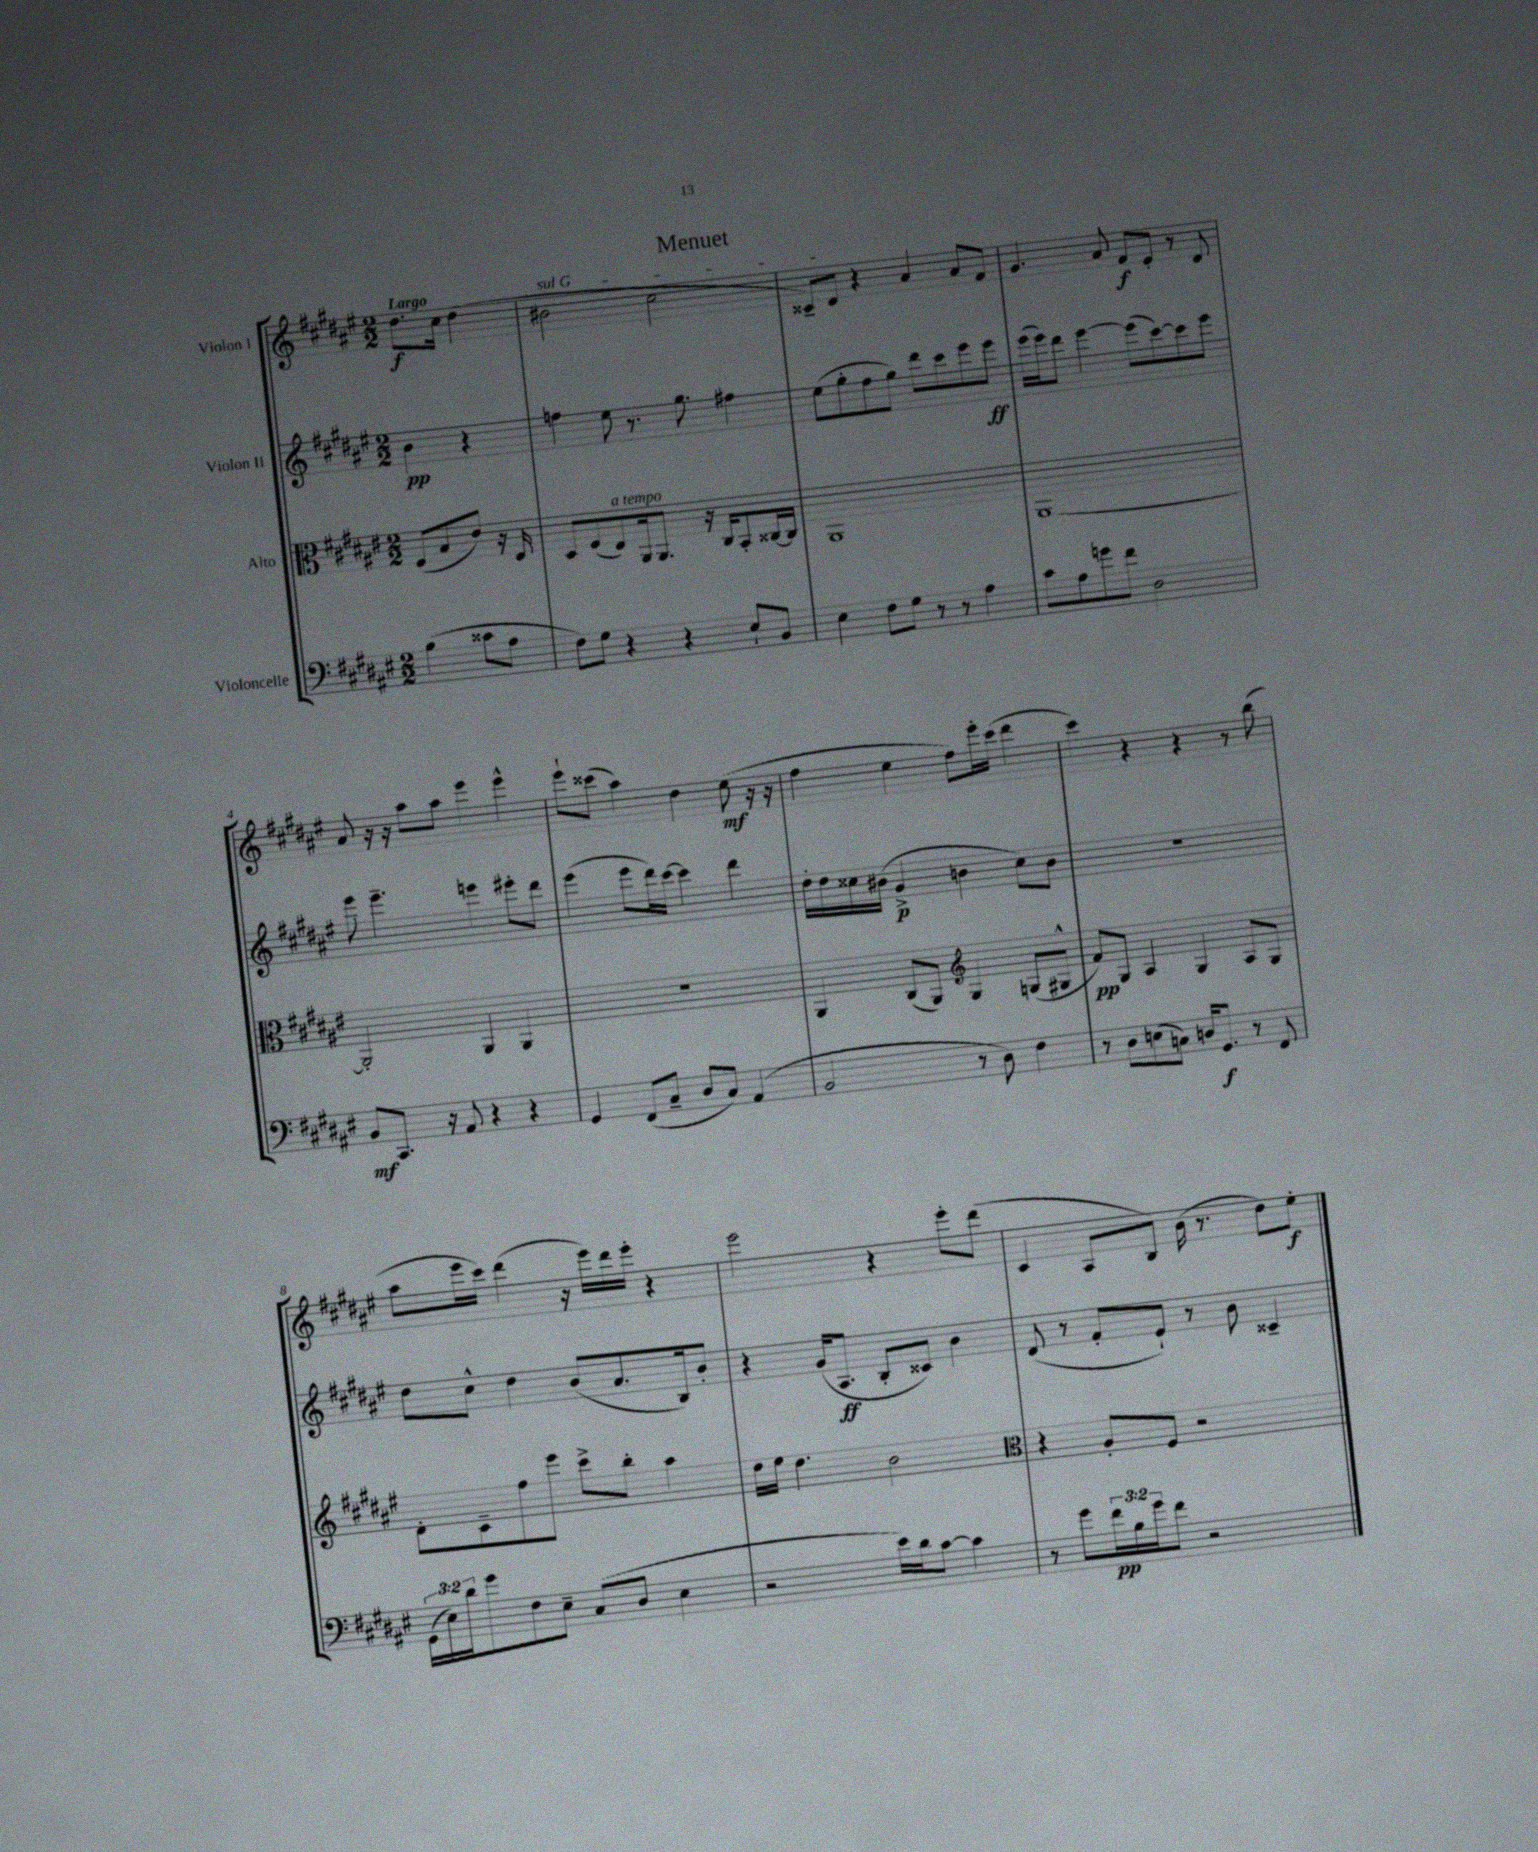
\header { title = "Menuet" }
<<
\new StaffGroup <<
\new Staff = "s0" \with { instrumentName = "Violon I" } {
    \clef treble \key fis \major \numericTimeSignature \time 2/2 \partial 2 \tempo "Largo"
    dis''8.\f cis''16 dis''4( |
    \once \override TextSpanner.bound-details.left.text = \markup { \italic "sul G" } bis'2\startTextSpan cis''2 |
    cisis'8--) dis'8\stopTextSpan r4 ais'4 ais'8 fis'8 |
    gis'4. ais'8 fis'8\f eis'8-. r8 dis'8 |
    ais'8 r16 r16 ais''8 ais''8 eis'''4 eis'''4-^ |
    eis'''8-! cisis'''8( ais''4) dis''4 eis''8\mf( r16 r16 |
    fis''4 eis''4 fis''8) eis'''16-. cis'''16( dis'''4 |
    cis'''4) r4 r4 r8 b''8( |
    ais''8 eis'''16 cis'''16) dis'''4( r16 eis'''16) dis'''16 eis'''16-. r4 |
    eis'''2 r4 eis'''8-. dis'''8( |
    cis'4 ais8 b8) b'16( r8. dis''8) eis''8-.\f \bar "|." |
}
\new Staff = "s1" \with { instrumentName = "Violon II" } {
    \clef treble \key fis \major \numericTimeSignature \time 2/2 \partial 2
    b'4\pp r4 |
    f''4 eis''8 r8. gis''8. fis''4 |
    eis''8( gis''8-. fis''8 gis''8) dis'''8 cis'''8 eis'''8 eis'''8\ff |
    eis'''16( eis'''16) dis'''8 eis'''4~ eis'''8( cis'''8~) cis'''8 eis'''8 |
    eis'''8 eis'''4.-- e'''4 eis'''8-. dis'''8 |
    eis'''4( eis'''8 dis'''16) cis'''16~ cis'''4 dis'''4 |
    dis''16-. dis''16 cisis''16 bis'16( gis'4->\p b'4 cisis''8) b'8 |
    R1 |
    dis''8 cis''8-^ dis''4 b'8( ais'8. b16) b'8-. |
    r4 gis'16( ais8.\ff b8-. cisis'8) b'4 |
    dis'8( r8 fis'8-. eis'8-!) r8 b'8 cisis'4-- \bar "|." |
}
\new Staff = "s2" \with { instrumentName = "Alto" } {
    \clef alto \key fis \major \numericTimeSignature \time 2/2 \partial 2
    fis8( b8 eis'8) r16 eis16 |
    dis8 fis8( eis8^\markup { \italic "a tempo" }) ais,16 ais,8. r16 cis16 b,8-. cisis16~ cisis16 |
    ais,1 |
    ais,1~ |
    ais,2-. ais,4 ais,4 |
    R1 |
    ais,4 cis8( ais,8) \clef treble gis4 g8( gis8-^ |
    fis'8\pp) gis8 ais4 gis4 ais8 gis8 |
    dis'8-. cis'8-- fis''8 eis'''8 cis'''8-> b''8-. ais''4 |
    dis''16 eis''16 dis''4. b'2 |
    \clef alto r4 ais8-. fis8 r2 \bar "|." |
}
\new Staff = "s3" \with { instrumentName = "Violoncelle" } {
    \clef bass \key fis \major \numericTimeSignature \time 2/2 \override Staff.TupletNumber.text = #tuplet-number::calc-fraction-text \partial 2
    b4( cisis'8 ais8 |
    fis8) gis8 r4 r4 eis8-! b,8 |
    eis4 fis8 gis8 r8 r8 ais4 |
    cis'8 ais8 g'8 fis'8 dis2 |
    b,8\mf cis,8. r16 ais,8 r4 r4 |
    gis,4 fis,8( cis8-- dis8 cis8) ais,4( |
    b,2 r8 dis8) fis4 |
    r8 dis8 e8( c8) d16 gis,8.\f r8 fis,8 |
    \tuplet 3/2 { gis,16( eis16) dis'16 } gis'8 fis8 eis8-- cis8( dis8 eis4 |
    r2 eis'16) dis'16 cis'8~ cis'4 |
    r8 gis'8 \tuplet 3/2 { fis'16\pp b16 gis'16 } fis'8 r2 \bar "|." |
}
>>
>>
